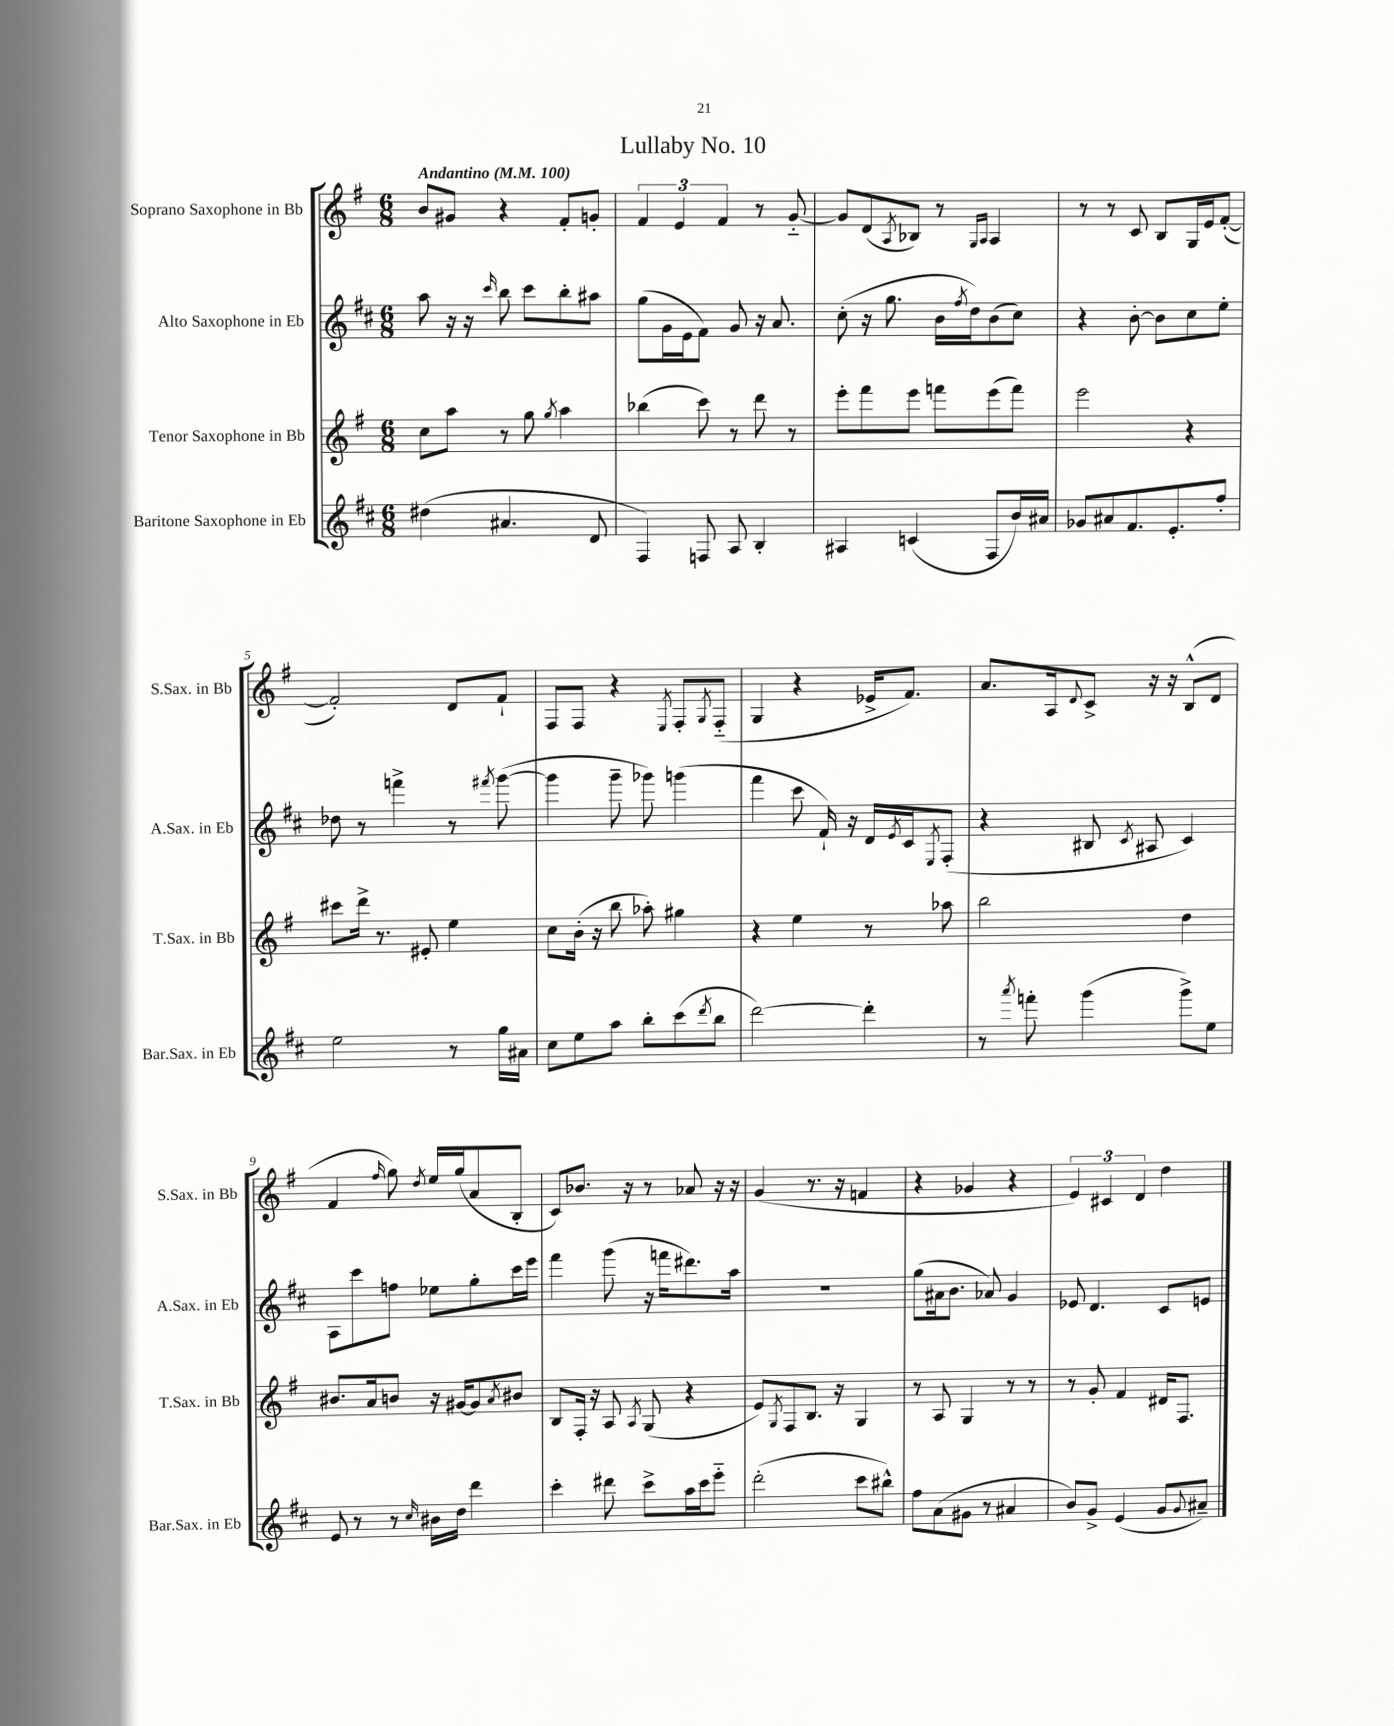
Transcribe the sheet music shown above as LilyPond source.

\header { title = "Lullaby No. 10" }
<<
\new StaffGroup <<
\new Staff = "s0" \with { instrumentName = "Soprano Saxophone in Bb" shortInstrumentName = "S.Sax. in Bb" } {
    \clef treble \key g \major \numericTimeSignature \time 6/8 \tempo "Andantino" 4 = 100
    b'8 gis'8 r4 fis'8-. g'8-. |
    \tuplet 3/2 { fis'4 e'4 fis'4 } r8 g'8~-_ |
    g'8 d'8( \acciaccatura { a8 } bes8) r8 \grace { g16 a16 } a4 |
    r8 r8 c'8 b8 g16 e'16 fis'8~-.( |
    fis'2-.) d'8 fis'8-! |
    fis8 fis8 r4 \acciaccatura { e8 } fis8-. \acciaccatura { g8 } fis8-_( |
    g4 r4 ees'16-> fis'8.) |
    a'8. a16 \appoggiatura { d'8 } c'8-> r16 r16 b8-^( d'8 |
    fis'4 \grace { fis''16 } g''8) \acciaccatura { d''8 } e''16 g''16( a'8 b8-. |
    c'8) bes'8. r16 r8 aes'8 r16 r16 |
    g'4( r8. r16 f'4 |
    r4 ges'4 r4 |
    \tuplet 3/2 { e'4) cis'4 d'4 } d''4 \bar "|." |
}
\new Staff = "s1" \with { instrumentName = "Alto Saxophone in Eb" shortInstrumentName = "A.Sax. in Eb" } {
    \clef treble \key d \major \numericTimeSignature \time 6/8
    a''8 r16 r16 \grace { cis'''16 } b''8 cis'''8 b''8-. ais''8 |
    g''8( g'16 e'16 fis'8) g'8 r16 a'8. |
    cis''8-.( r16 g''8. b'16 \acciaccatura { fis''8 } d''16) b'8( cis''8) |
    r4 b'8~-. b'8 cis''8 e''8-. |
    des''8 r8 f'''4-> r8 \acciaccatura { fis'''8 } g'''8~( |
    g'''4 g'''8-- ges'''8) g'''4( |
    fis'''4 cis'''8 fis'16-!) r16 d'16 \acciaccatura { e'8 } cis'16 \acciaccatura { e8 } fis8-.( |
    r4 bis8 \acciaccatura { cis'8 } ais8 cis'4) |
    a8 cis'''8 f''8 ees''8 g''8-. cis'''16 e'''16 |
    fis'''4 g'''8( r16 f'''16 dis'''8.) a''16 |
    R2. |
    g''8( ais'16 b'8. aes'8) g'4 |
    ees'8 d'4. cis'8 e'8 \bar "|." |
}
\new Staff = "s2" \with { instrumentName = "Tenor Saxophone in Bb" shortInstrumentName = "T.Sax. in Bb" } {
    \clef treble \key g \major \numericTimeSignature \time 6/8
    c''8 a''8 r8 g''8 \acciaccatura { g''8 } a''4 |
    bes''4( c'''8) r8 d'''8 r8 |
    e'''8-. fis'''8 e'''8 f'''8 e'''8( f'''8) |
    e'''2 r4 |
    cis'''8 d'''16-> r8. eis'8-. e''4 |
    c''8 b'16-.( r16 b''8 aes''8-.) gis''4 |
    r4 e''4 r8 aes''8 |
    b''2 d''4 |
    bis'8. a'16 b'8 r16 gis'16~ gis'8 \acciaccatura { a'8 } bis'8 |
    b8 fis16-. r16 a8 \acciaccatura { a8 } g8( r4 |
    e'8) \acciaccatura { g8 } fis8 b8. r16 g4 |
    r8 a8 g4 r8 r8 |
    r8 g'8-. fis'4 dis'16 fis8. \bar "|." |
}
\new Staff = "s3" \with { instrumentName = "Baritone Saxophone in Eb" shortInstrumentName = "Bar.Sax. in Eb" } {
    \clef treble \key d \major \numericTimeSignature \time 6/8
    dis''4( ais'4. d'8 |
    fis4) f8 a8 b4-. |
    ais4 c'4( fis8 b'16) ais'16 |
    ges'8 ais'8 fis'8. e'8.-. fis''8-. |
    e''2 r8 g''16 ais'16 |
    cis''8 e''8 a''8 b''8-. cis'''8( \acciaccatura { d'''8 } b''8 |
    d'''2~) d'''4-. |
    r8 \acciaccatura { a'''8 } f'''8-. g'''4( g'''8->) e''8 |
    e'8 r8 r8 \grace { cis''16 } bis'16 d''16 d'''4 |
    cis'''4-. dis'''8 cis'''8-> a''16 cis'''16 e'''8-_ |
    d'''2-.( cis'''8 bis''8-^) |
    fis''8 a'8( gis'8 r8 ais'4 |
    b'8) g'8-> e'4( g'8 \appoggiatura { g'8 } ais'8--) \bar "|." |
}
>>
>>
